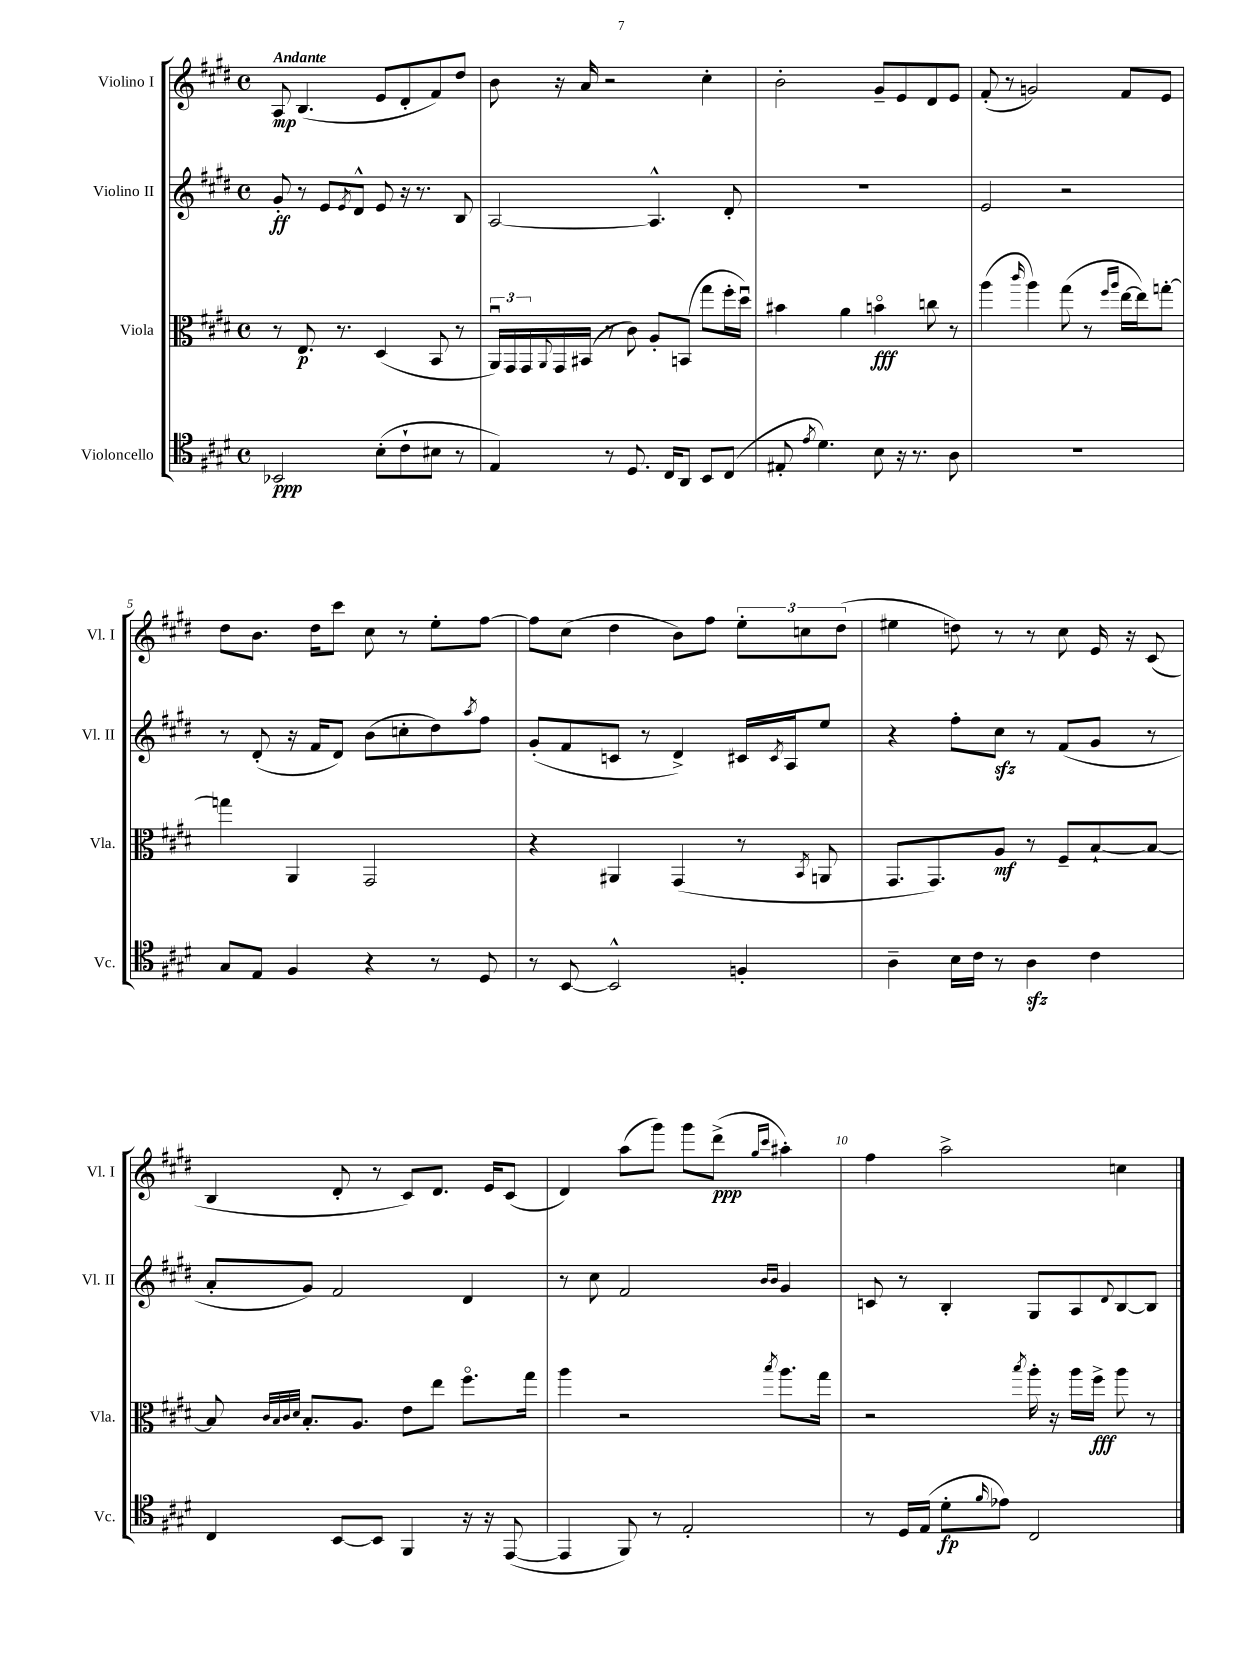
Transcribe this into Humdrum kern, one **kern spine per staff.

**kern	**dynam	**kern	**dynam	**kern	**dynam	**kern	**dynam
*part4	*part4	*part3	*part3	*part2	*part2	*part1	*part1
*staff4	*staff4	*staff3	*staff3	*staff2	*staff2	*staff1	*staff1
*I"Violoncello	*	*I"Viola	*	*I"Violino II	*	*I"Violino I	*
*I'Vc.	*	*I'Vla.	*	*I'Vl. II	*	*I'Vl. I	*
*clefC4	*	*clefC3	*	*clefG2	*	*clefG2	*
*k[f#c#g#d#]	*	*k[f#c#g#d#]	*	*k[f#c#g#d#]	*	*k[f#c#g#d#]	*
*M4/4	*	*M4/4	*	*M4/4	*	*M4/4	*
*met(c)	*	*met(c)	*	*met(c)	*	*met(c)	*
=1	=1	=1	=1	=1	=1	=1	=1
!	!	!	!	!	!	!LO:TX:a:B:t=Andante	!
2BB-X/	ppp	8r	.	8g#'/	ff	8A/	mp
.	.	8.E/	p	8r	.	(4.B/	.
.	.	.	.	8e/L	.	.	.
.	.	8.r	.	.	.	.	.
.	.	.	.	8qe/	.	.	.
.	.	.	.	8d#^^/J	.	.	.
(8B'\L	.	(4D#/	.	8e/	.	8e/L	.
8c#`\	.	.	.	16r	.	8d#'/	.
.	.	.	.	8.r	.	.	.
8B#X\J	.	8BB/	.	.	.	8f#/)	.
8r	.	8r	.	8B/	.	8dd#/J	.
=2	=2	=2	=2	=2	=2	=2	=2
4E/)	.	24AAu/LL)	.	[2A/	.	8b\	.
.	.	24GG#/	.	.	.	.	.
.	.	24GG#/	.	.	.	.	.
.	.	8qqAA/	.	.	.	.	.
.	.	16GG#/	.	.	.	16r	.
.	.	(16BB#X/JJ	.	.	.	16a/	.
8r	.	8r	.	.	.	2r	.
8.D#/	.	8c#\)	.	.	.	.	.
.	.	8A'/L	.	4.A^^/]	.	.	.
16C#/KL	.	.	.	.	.	.	.
8AA/J	.	(8BBn/J	.	.	.	.	.
8BB/L	.	8gg#\L	.	.	.	4cc#'\	.
(8C#/J	.	16ff#'\L	.	8d#'/	.	.	.
.	.	16dd#u\JJ)	.	.	.	.	.
=3	=3	=3	=3	=3	=3	=3	=3
8E#X'/	.	4b#X\	.	1r	.	2b'\	.
8qe/	.	.	.	.	.	.	.
4.d#\)	.	.	.	.	.	.	.
.	.	4a\	.	.	.	.	.
8B\	.	4bn\	fff	.	.	8g#~/L	.
16r	.	.	.	.	.	8e/	.
8.r	.	.	.	.	.	.	.
.	.	8ccn\	.	.	.	8d#/	.
8A\	.	8r	.	.	.	8e/J	.
=4	=4	=4	=4	=4	=4	=4	=4
1r	.	(4aa\	.	2e/	.	(8f#'/	.
.	.	.	.	.	.	8r	.
.	.	16qqccc#/	.	.	.	.	.
.	.	4aa\)	.	.	.	2gn/)	.
.	.	(8gg#\	.	2r	.	.	.
.	.	8r	.	.	.	.	.
.	.	16qqff#/LL	.	.	.	.	.
.	.	16qqaa/JJ	.	.	.	.	.
.	.	[16ee\LL	.	.	.	8f#/L	.
.	.	16ee\J])	.	.	.	.	.
.	.	[8ggn'\J	.	.	.	8e/J	.
!!LO:LB:g=z
=5	=5	=5	=5	=5	=5	=5	=5
8G#/L	.	4ggn\]	.	8r	.	8dd#\L	.
8E/J	.	.	.	(8d#'/	.	8.b\J	.
4F#/	.	4AA/	.	16r	.	.	.
.	.	.	.	16f#/KL	.	16dd#\KL	.
.	.	.	.	8d#/J)	.	8ccc#\J	.
4r	.	2GG#/	.	(8b\L	.	8cc#\	.
.	.	.	.	8ccn'\	.	8r	.
8r	.	.	.	8dd#\)	.	8ee'\L	.
.	.	.	.	8qaa/	.	.	.
8D#/	.	.	.	8ff#\J	.	[8ff#\J	.
=6	=6	=6	=6	=6	=6	=6	=6
8r	.	4r	.	(8g#'/L	.	8ff#\L]	.
[8BB/	.	.	.	8f#/	.	(8cc#\J	.
2BB^^/]	.	4AA#X/	.	8cn/J	.	4dd#\	.
.	.	.	.	8r	.	.	.
.	.	(4GG#/	.	4d#^/)	.	8b\L)	.
.	.	.	.	.	.	8ff#\J	.
4Fn'/	.	8r	.	16c#X/LL	.	12ee'\L	.
.	.	.	.	8qc#/	.	.	.
.	.	.	.	16A/J	.	.	.
.	.	.	.	.	.	12ccn\	.
.	.	8qBB/	.	.	.	.	.
.	.	8AAn/	.	8ee/J	.	.	.
.	.	.	.	.	.	(12dd#\J	.
=7	=7	=7	=7	=7	=7	=7	=7
4A~\	.	8.GG#/L	.	4r	.	4ee#X\	.
.	.	8.GG#/)	.	.	.	.	.
16B\LL	.	.	.	8ff#'\L	.	8ddn\)	.
16c#\JJ	.	.	.	.	.	.	.
8r	.	8A/J	mf	8cc#zz\J	.	8r	.
4Azz\	.	8r	.	8r	.	8r	.
.	.	8F#~/L	.	(8f#/L	.	8cc#\	.
4c#\	.	[8B`/	.	8g#/J	.	16e/	.
.	.	.	.	.	.	16r	.
.	.	8B/J_	.	8r	.	(8c#/	.
!!LO:LB:g=z
=8	=8	=8	=8	=8	=8	=8	=8
4C#/	.	8B/]	.	8a'/L	.	4B/	.
.	.	32qqc#/LLL	.	.	.	.	.
.	.	32qqB/	.	.	.	.	.
.	.	32qqc#/	.	.	.	.	.
.	.	32qqd#/JJJ	.	.	.	.	.
.	.	8.B'/L	.	8g#/J)	.	.	.
[8BB/L	.	.	.	2f#/	.	8d#'/	.
.	.	8.A/J	.	.	.	.	.
8BB/J]	.	.	.	.	.	8r	.
4FF#/	.	8e\L	.	.	.	8c#/L)	.
.	.	8ee\J	.	.	.	8.d#/J	.
16r	.	8.ff#\L	.	4d#/	.	.	.
16r	.	.	.	.	.	16e/KL	.
([8EE/	.	.	.	.	.	(8c#/J	.
.	.	16gg#\Jk	.	.	.	.	.
=9	=9	=9	=9	=9	=9	=9	=9
4EE/]	.	4aa\	.	8r	.	4d#/)	.
.	.	.	.	8cc#\	.	.	.
8FF#/)	.	2r	.	2f#/	.	(8aa\L	.
8r	.	.	.	.	.	8ggg#\J)	.
2E'/	.	.	.	.	.	8ggg#\L	.
.	.	.	.	.	.	(8ddd#^\J	ppp
.	.	.	.	16qqb/LL	.	16qqgg#/LL	.
.	.	8qbb/	.	16qqb/JJ	.	16qqccc#/JJ	.
.	.	8.aa\L	.	4g#/	.	4aa#X'\)	.
.	.	16gg#\Jk	.	.	.	.	.
=10	=10	=10	=10	=10	=10	=10	=10
8r	.	2r	.	8cn/	.	4ff#\	.
16D#/LL	.	.	.	8r	.	.	.
(16E/JJ	.	.	.	.	.	.	.
8d#'\L	fp	.	.	4B'/	.	2aa^\	.
16qqf#/	.	.	.	.	.	.	.
8e-X\J)	.	.	.	.	.	.	.
.	.	8qbb/	.	.	.	.	.
2C#/	.	16aa'\	.	8G#/L	.	.	.
.	.	16r	.	.	.	.	.
.	.	16aa\LL	.	8A/	.	.	.
.	.	16ff#^\JJ	fff	.	.	.	.
.	.	.	.	8qqd#/	.	.	.
.	.	8aa\	.	[8B/	.	4ccn\	.
.	.	8r	.	8B/J]	.	.	.
==	==	==	==	==	==	==	==
*-	*-	*-	*-	*-	*-	*-	*-
